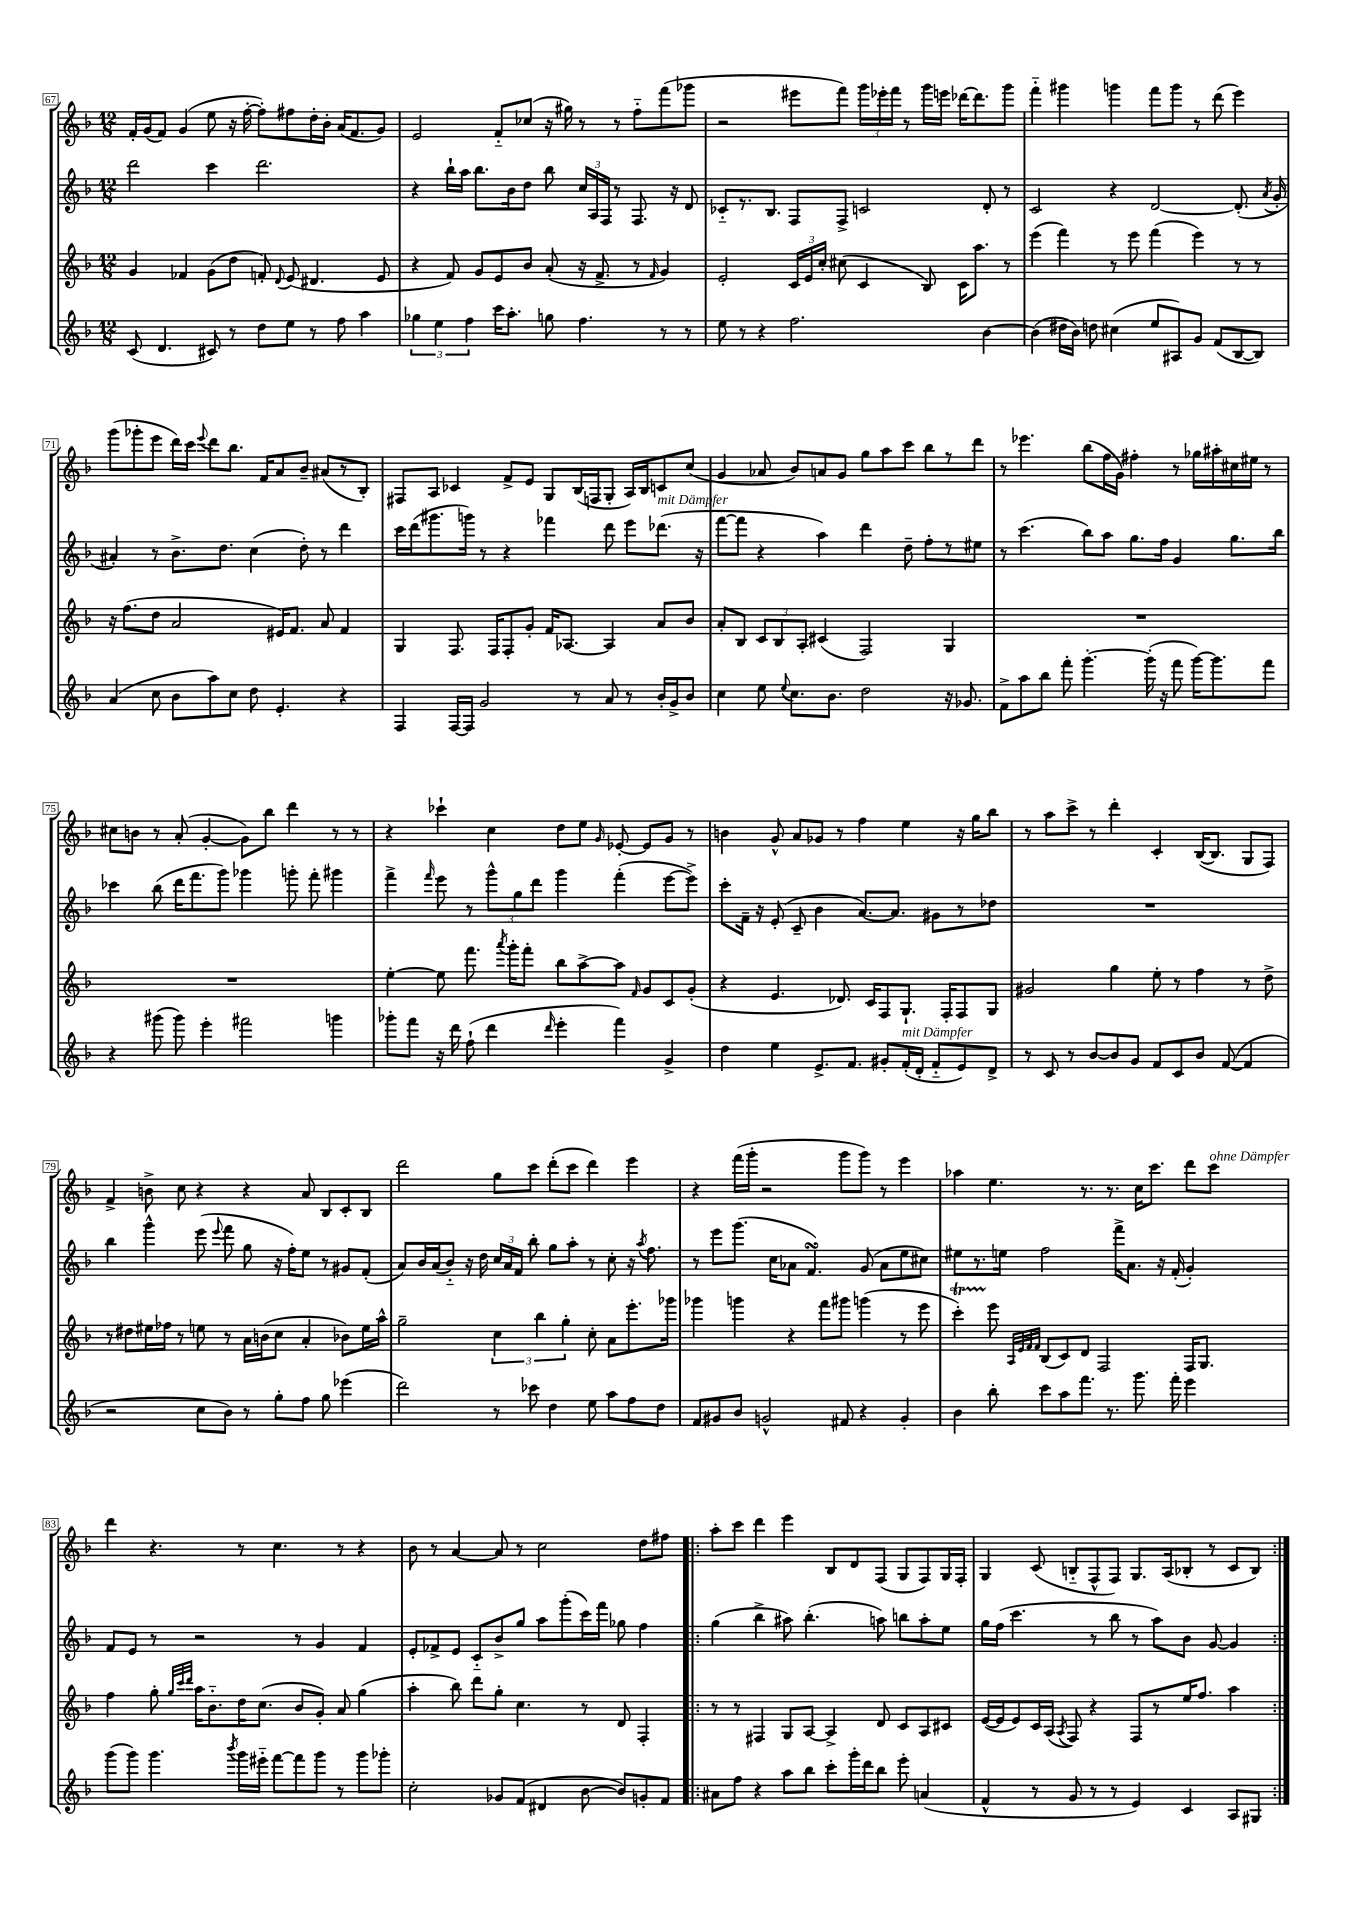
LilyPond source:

<<
\new StaffGroup <<
\new Staff = "s0" {
    \clef treble \key f \major \numericTimeSignature \time 12/8
    \autoBeamOff f'16[-. g'16( f'8]) g'4( e''8 r16 f''16~-. f''8[-.) fis''8 d''16-. bes'16]-. a'16[( f'8. g'8]) |
    e'2 f'8[-_ ces''8]( r16 gis''16) r8 r8 f''8[-_ f'''8( ges'''8] |
    r2 eis'''8[ f'''8]) \tuplet 3/2 { g'''16[ ees'''16-. f'''16] } r8 g'''16[ e'''16] des'''16[~ des'''8. g'''8] |
    f'''4-_ gis'''4 g'''4 f'''8[ g'''8] r8 d'''8( e'''4) |
    g'''8[( ges'''8-. e'''8] d'''16[) c'''16] \appoggiatura { e'''8 } d'''8[ bes''8.] f'16[ a'8 bes'8]-- ais'8[( r8 bes8]-.) |
    fis8[ a8] ces'4 f'8[-> e'8] g8[ bes16( f16 g8]-. a16[) bes16 c'8 c''8]( |
    g'4 aes'8 bes'8[) a'8 g'8] g''8[ a''8 c'''8] bes''8[ r8 d'''8] |
    r8 ees'''4. bes''8[( f''16 g'16]) fis''4-. r8 ges''16[ ais''16-. cis''16 eis''16] r8 |
    cis''8[ b'8] r8 a'8-.( g'4~-. g'8[) bes''8] d'''4 r8 r8 |
    r4 ces'''4-! c''4 d''8[ e''8] \grace { g'16 } ees'8~-. ees'8[ g'8] r8 |
    b'4 g'8-^ a'8[ ges'8] r8 f''4 e''4 r16 g''16[ bes''8] |
    r8 a''8[ c'''8]-> r8 d'''4-. c'4-. bes16[~( bes8.] g8[ f8]) |
    f'4-> b'8-> c''8 r4 r4 a'8 bes8[ c'8-. bes8] |
    d'''2 g''8[ c'''8] d'''8[-.( c'''8] d'''4) e'''4 |
    r4 f'''16[( g'''16]-. r2 g'''8[ g'''8]) r8 e'''4 |
    aes''4 e''4. r8. r8. c''16[ c'''8.] d'''8[ c'''8]^\markup { \italic "ohne Dämpfer" } |
    d'''4 r4. r8 c''4. r8 r4 |
    bes'8 r8 a'4~ a'8 r8 c''2 d''8[ fis''8] |
    \repeat volta 2 { a''8[-. c'''8] d'''4 e'''4 bes8[ d'8 f8]( g8[ f8) g16 f16]-. |
    g4 c'8( b8[-_ f8-^ f8]) g8.[ a16( bes8]-. r8 c'8[ bes8]) | }
}
\new Staff = "s1" {
    \clef treble \key f \major \numericTimeSignature \time 12/8
    \autoBeamOff d'''2 c'''4 d'''2. |
    r4 bes''16[-! a''16] bes''8.[ bes'16 d''8] bes''8 \tuplet 3/2 { c''16[ a16 f16] } r8 f8. r16 d'8 |
    ces'8[-_ r8. bes8.] f8[ f8]-> c'2 d'8-. r8 |
    c'2 r4 d'2~ d'8.-.( \acciaccatura { a'8 } g'16-. |
    ais'4-.) r8 bes'8.[-> d''8.] c''4( d''8-.) r8 d'''4 |
    c'''16[ d'''16( gis'''8. g'''16]) r8 r4 fes'''4 d'''8 e'''8[ des'''8.]^\markup { \italic "mit Dämpfer" }( r16 |
    f'''8[~ f'''8] r4 a''4) d'''4 d''8-- f''8[-. r8 eis''8] |
    r8 c'''4.( bes''8[) a''8] g''8.[ f''16] g'4 g''8.[ bes''16] |
    ces'''4 bes''8( d'''16[ f'''8. g'''8]) ges'''4 g'''8-. f'''8-. gis'''4 |
    f'''4-> \grace { f'''16 } e'''8 r8 \tuplet 3/2 { g'''8[-^ g''8 d'''8] } g'''4 f'''4-.( e'''8[~ e'''8]->) |
    c'''8[-. f'16]-- r16 e'8-.( c'8-- bes'4 a'8.[~) a'8.] gis'8[ r8 des''8] |
    R1. |
    bes''4 g'''4-^ e'''8( \appoggiatura { e'''8 } f'''8 g''8 r16 f''16[-.) e''8] r8 gis'8[ f'8]-.( |
    a'8[) bes'16 a'16( bes'8]-_) r16 d''16 \tuplet 3/2 { c''16[ a'16 f'16] } bes''8-. g''8[ a''8]-. r8 c''8-. r16 \acciaccatura { a''8 } f''8. |
    r8 e'''8[ g'''8.]( c''16[ aes'8] f'4.\turn) g'8( aes'8[ e''8 cis''8]) |
    eis''8[ r8. e''16] f''2 f'''16[-> a'8.] r16 f'16-.( g'4-.) |
    f'8[ e'8] r8 r2 r8 g'4 f'4 |
    e'8[-. fes'8-> e'8] c'8[-_ bes'8-> g''8] a''8[ g'''8-.( c'''16) f'''16] ges''8 f''4 |
    \repeat volta 2 { g''4( bes''4-> ais''8) bes''4.-.( a''8) b''8[ a''8-. e''8] |
    g''16[ f''16]( c'''4. r8 bes''8 r8 a''8[) bes'8] g'8~ g'4 | }
}
\new Staff = "s2" {
    \clef treble \key f \major \numericTimeSignature \time 12/8
    \autoBeamOff g'4 fes'4 g'8[( d''8] f'8-.) \appoggiatura { d'8 } e'8( dis'4. e'8 |
    r4 f'8) g'8[ e'8 bes'8] a'8-.( r16 f'8.-> r8 \grace { f'16 } g'4) |
    e'2-. \tuplet 3/2 { c'16[ e'16 c''16]-. } cis''8( c'4 bes8) c'16[ a''8.] r8 |
    e'''4( f'''4) r8 e'''8 f'''4( e'''4) r8 r8 |
    r16 f''8.[( d''8] a'2 eis'16[) f'8.] a'8 f'4 |
    g4 f8. f16[ f8-. g'8]-. f'16[ aes8.]~ aes4 a'8[ bes'8] |
    a'8[-. bes8] \tuplet 3/2 { c'8[ bes8 a8]-. } cis'4( f2) g4 |
    R1. |
    R1. |
    e''4~-. e''8 f'''8. \acciaccatura { a'''8 } g'''16[-. f'''8]-. bes''8[ a''8~-> a''8] \grace { f'16 } g'8[ c'8 g'8]-.( |
    r4 e'4. des'8.) c'16[ f8 g8.]-! f16[-. f8 g8] |
    gis'2 g''4 e''8-. r8 f''4 r8 d''8-> |
    r8 dis''8[ eis''16 fes''16] r8 e''8 r8 a'16[ b'16( c''8] a'4-. bes'8[) e''16 a''16]-^ |
    g''2-- \tuplet 3/2 { c''4 bes''4 g''4-. } c''8-. a'8[ e'''8.-. ges'''16] |
    ges'''4 g'''4 r4 f'''8[ gis'''8] g'''4( r8 e'''8 |
    c'''4-.\startTrillSpan) e'''8\stopTrillSpan \grace { a32[ e'32 f'32 f'32] } bes8[( c'8) d'8] f2 f16[ g8.] |
    f''4 g''8-. \grace { g''32[ c'''32 d'''32] } a''16[ bes'8.-_ d''16 c''8.]( bes'8[ g'8]-.) a'8 g''4( |
    a''4-. bes''8) d'''8[ g''8]-. c''4. r8 d'8 f4-. |
    \repeat volta 2 { r8 r8 fis4 g8[ a8]~ a4-> d'8 c'8[ a8 cis'8] |
    e'16[~( e'16 e'8) c'16 a16]( \acciaccatura { a8 } f8) r4 f8[ r8 e''16 f''8.] a''4 | }
}
\new Staff = "s3" {
    \clef treble \key f \major \numericTimeSignature \time 12/8
    \autoBeamOff c'8( d'4. cis'8) r8 d''8[ e''8] r8 f''8 a''4 |
    \tuplet 3/2 { ges''4 e''4 f''4 } c'''16[ a''8.]-. g''8 f''4. r8 r8 |
    e''8 r8 r4 f''2. bes'4~ |
    bes'4( dis''16[ bes'16]) d''8 cis''4( e''8[ ais8) g'8] f'8[( bes8~ bes8]) |
    a'4( c''8 bes'8[ a''8) c''8] d''8 e'4.-. r4 |
    f4 f16[~ f16] g'2 r8 a'8 r8 bes'16[-. g'16-> bes'8] |
    c''4 e''8 \appoggiatura { e''8 } c''8.[ bes'8.] d''2 r16 ges'8. |
    f'8[-> a''8 bes''8] f'''8-. g'''4.~-. g'''16-.( r16 f'''8 g'''16[~) g'''8. f'''8] |
    r4 gis'''8( gis'''8) e'''4-. fis'''2 g'''4 |
    ges'''8[-. f'''8] r16 d'''16 f''8-!( d'''4 \grace { d'''16 } e'''4-. f'''4) g'4-> |
    d''4 e''4 e'8.[-> f'8.] gis'8[-. f'16-.^\markup { \italic "mit Dämpfer" }( d'16]-. f'8[-_ e'8) d'8]-> |
    r8 c'8 r8 bes'8[~ bes'8 g'8] f'8[ c'8 bes'8] f'8~( f'4 |
    r2 c''8[ bes'8]) r8 g''8[-. f''8] g''8 ees'''4( |
    d'''2) r8 ces'''8 d''4 e''8 a''8[ f''8 d''8] |
    f'8[ gis'8 bes'8] g'2-^ fis'8 r4 g'4-. |
    bes'4 bes''8-. c'''8[ a''8 f'''8.] r8. g'''8. f'''16-. e'''4 |
    g'''8[( g'''8]) g'''4. \acciaccatura { bes'''8 } g'''16[ eis'''16]-_ f'''8[~ f'''8 g'''8] r8 g'''8[ ges'''8]-. |
    c''2-. ges'8[ f'8]( dis'4 bes'8~ bes'8[) g'8-. f'8] |
    \repeat volta 2 { ais'8[ f''8] r4 a''8[ bes''8] c'''8[-. g'''16-. d'''16 bes''8] e'''8-. a'4( |
    f'4-^ r8 g'8 r8 r8 e'4) c'4 a8[ gis8] | }
}
>>
>>
\layout { \context { \Score currentBarNumber = #67 \override BarNumber.stencil = #(make-stencil-boxer 0.1 0.3 ly:text-interface::print) } }
